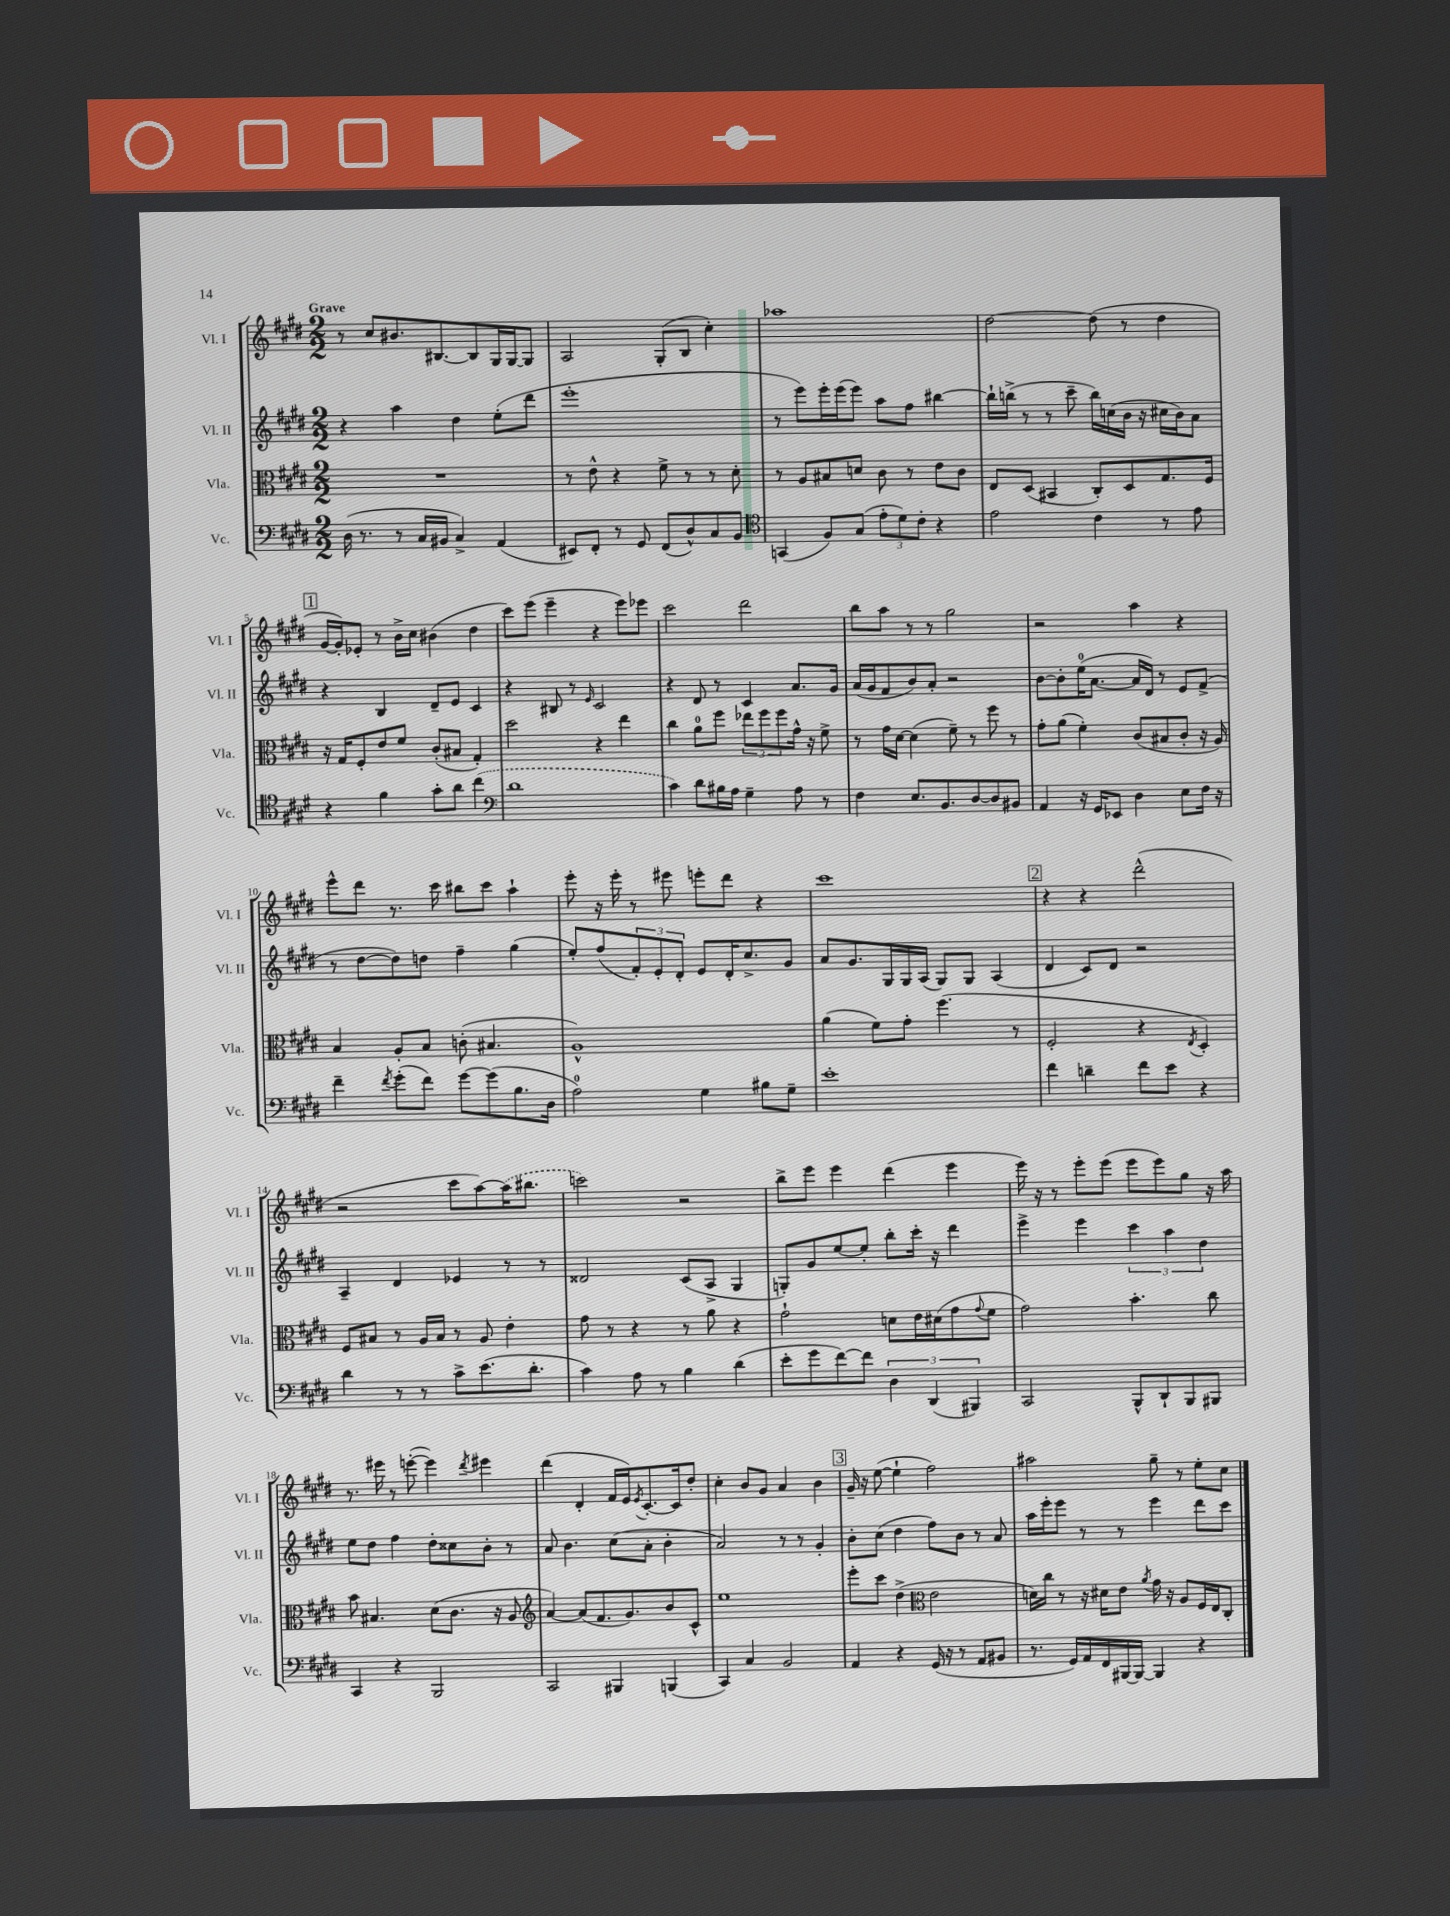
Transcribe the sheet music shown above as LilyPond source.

<<
\new StaffGroup <<
\new Staff = "s0" \with { instrumentName = "Vl. I" shortInstrumentName = "Vl. I" } {
    \clef treble \key e \major \numericTimeSignature \time 2/2 \tempo "Grave"
    r8 cis''8 bis'8. bis8.~ bis8 gis16 gis16~ gis8 |
    a2 gis8-.( b8 cis''4-.) |
    aes''1 |
    dis''2~ dis''8( r8 dis''4 |
    \mark \markup { \box "1" } gis'16~ gis'16-.) ees'8-. r8 b'16-> cis''16 bis'4( dis''4 |
    cis'''8) e'''8( e'''4-- r4 e'''8) ees'''8 |
    cis'''2 dis'''2 |
    b''8 a''8 r8 r8 gis''2 |
    r2 a''4 r4 |
    e'''8-^ dis'''8 r8. cis'''16 bis''8 cis'''8 a''4-! |
    e'''8-. r16 e'''16-. r8 eis'''8 e'''8-. dis'''8 r4 |
    cis'''1 |
    \mark \markup { \box "2" } r4 r4 dis'''2-^( |
    r2 cis'''8 a''8~) \once \slurDashed a''16( bis''8. |
    c'''2) r2 |
    b''8-> e'''8 e'''4 dis'''4( e'''4 |
    e'''16) r16 r8 e'''8-. e'''8( e'''8 e'''8) gis''8 r16 a''16 |
    r8. eis'''16 r8 e'''8~-.( e'''4) \acciaccatura { dis'''8 } eis'''4 |
    dis'''4( dis'4-. fis'16 e'16) \acciaccatura { e'8 } cis'8.~-. cis'16 dis''8-. |
    cis''4-. b'8 gis'8 a'4 b'4 |
    \mark \markup { \box "3" } gis'16-- r16 e''8~( e''4-! fis''2) |
    ais''2 gis''8-- r8 e''8-. cis''8 \bar "|." |
}
\new Staff = "s1" \with { instrumentName = "Vl. II" shortInstrumentName = "Vl. II" } {
    \clef treble \key e \major \numericTimeSignature \time 2/2
    r4 a''4 dis''4 e''8-.( dis'''8 |
    e'''1-. |
    r8 e'''8) e'''16-. e'''16( e'''8) a''8 fis''8 bis''4~ |
    bis''16-! b''16->( r8 r8 cis'''8-- b''16) c''16( b'16 r16 cis''16 b'16) a'8 |
    \mark \markup { \box "1" } r4 b4 dis'8-- e'8 cis'4 |
    r4 bis8 r8 \grace { e'16 } cis'2 |
    r4 dis'8 r8 cis'4 a'8. gis'16 |
    a'16( gis'16 fis'8 b'8) a'8-. r2 |
    b'8~ b'8-. e''16-0( a'8.~ a'16 dis'16) r8 e'8 fis'8->( |
    r8 dis''8~ dis''8) d''8 fis''4-- gis''4( |
    e''8-.) fis''8( \tuplet 3/2 { fis'8-.) e'8-. dis'8-. } e'8 dis'16-. cis''8.-> gis'8 |
    a'8 gis'8. gis16 gis16 a16( gis8) gis8 a4( |
    \mark \markup { \box "2" } dis'4 cis'8) dis'8 r2 |
    a4-- dis'4 ees'4 r8 r8 |
    disis'2 cis'8( a8-> gis4 |
    g8-.) gis'8 e''8~ e''8-. b''8-. cis'''16-. r16 dis'''4 |
    e'''4-> e'''4 \tuplet 3/2 { cis'''4 a''4 dis''4 } |
    e''8 dis''8 fis''4 dis''8-. cisis''8 b'8-. r8 |
    a'8 b'4. cis''8( a'8-. b'4-. |
    a'2) r8 r8 gis'4-. |
    \mark \markup { \box "3" } b'8-. cis''8( dis''4 fis''8) b'8 r8 a'8 |
    a''16 e'''16-. e'''8 r8 r8 e'''4 dis'''8 cis'''8 \bar "|." |
}
\new Staff = "s2" \with { instrumentName = "Vla." shortInstrumentName = "Vla." } {
    \clef alto \key e \major \numericTimeSignature \time 2/2
    R1 |
    r8 e'8-^ r4 fis'8-> r8 r8 dis'8-. |
    r8 a8 bis8 d'8 cis'8 r8 e'8 cis'8 |
    e8 dis8( bis,4 cis8-.) dis8 gis8. fis16 |
    \mark \markup { \box "1" } r16 gis16 fis8-. e'8 fis'8 cis'8-.( bis8 gis4-.) |
    dis''2 r4 e''4 |
    cis''4 a'8-0 fis''8 \tuplet 3/2 { ees''8 fis''8 fis''8 } gis'16-^ r16 fis'8-> |
    r8 gis'16 dis'16~ dis'4( fis'8--) r8 fis''8 r8 |
    gis'8-. a'8( fis'4-.) cis'8( bis8 cis'8-. r16 a16) |
    b4 a8-. b8 c'8-.( bis4. |
    a1-^) |
    a'4( fis'8) gis'8-. fis''4.( r8 |
    \mark \markup { \box "2" } fis2-. r4 \acciaccatura { e8 } dis4-.) |
    fis8 bis8 r8 a16 bis16 r8 a8 e'4-. |
    gis'8 r8 r4 r8 a'8 r4 |
    gis'2-! d'8 e'16 dis'16( gis'8 \appoggiatura { gis'8 } fis'8 |
    gis'2) b'4.-. cis''8 |
    b'8 bis4. dis'8( cis'8. r16 a8 |
    \clef treble a'4~) a'8( fis'8. gis'8.) b'8 cis'8-^ |
    e''1 |
    \mark \markup { \box "3" } e'''8-. cis'''8 dis''4->( \clef alto e'2 |
    d'16) cis''16 r8 r16 dis'16 e'8 \acciaccatura { a'8 } gis'16 r16 a8 fis16 e16 cis8-. \bar "|." |
}
\new Staff = "s3" \with { instrumentName = "Vc." shortInstrumentName = "Vc." } {
    \clef bass \key e \major \numericTimeSignature \time 2/2
    dis16( r8. r8 cis16 bis,16 cis4->) a,4( |
    eis,8) fis,8-. r8 gis,8 fis,8( dis8-^) cis8 b,8 |
    \clef tenor g,4( fis8) gis8( \tuplet 3/2 { e'8-. dis'8) cis'8-. } r4 |
    e'2 cis'4 r8 e'8 |
    \mark \markup { \box "1" } r4 fis'4 gis'8-. a'8 \once \slurDashed cis''4( |
    \clef bass dis'1 |
    cis'4) dis'8 bis16 a16 gis4-- a8 r8 |
    fis4 e8. b,8. dis8~ dis8 bis,8 |
    a,4 r16 gis,16 ees,8 dis4 e8 fis16 r16 |
    fis'4-- \acciaccatura { fis'8 } gis'8-.( fis'8) gis'8~ gis'8( b8. dis16 |
    a2-0) gis4 bis8 gis8-- |
    e'1-. |
    \mark \markup { \box "2" } fis'4 d'4-- fis'8 e'8 r4 |
    dis'4 r8 r8 cis'8-> e'8.( dis'8.-. |
    cis'4) a8 r8 b4 dis'4( |
    e'8-. gis'8 fis'8~) fis'8 \tuplet 3/2 { dis4 dis,4( bis,,4) } |
    cis,2 b,,8-^ dis,8-! b,,8 bis,,8 |
    cis,4 r4 b,,2 |
    cis,2 bis,,4 b,,4( |
    cis,4) cis4 b,2 |
    \mark \markup { \box "3" } a,4 r4 gis,16( r16 r8 a,8 bis,8 |
    r8. gis,16) a,16 fis,16 bis,,16~ bis,,16~ bis,,4 r4 \bar "|." |
}
>>
>>
